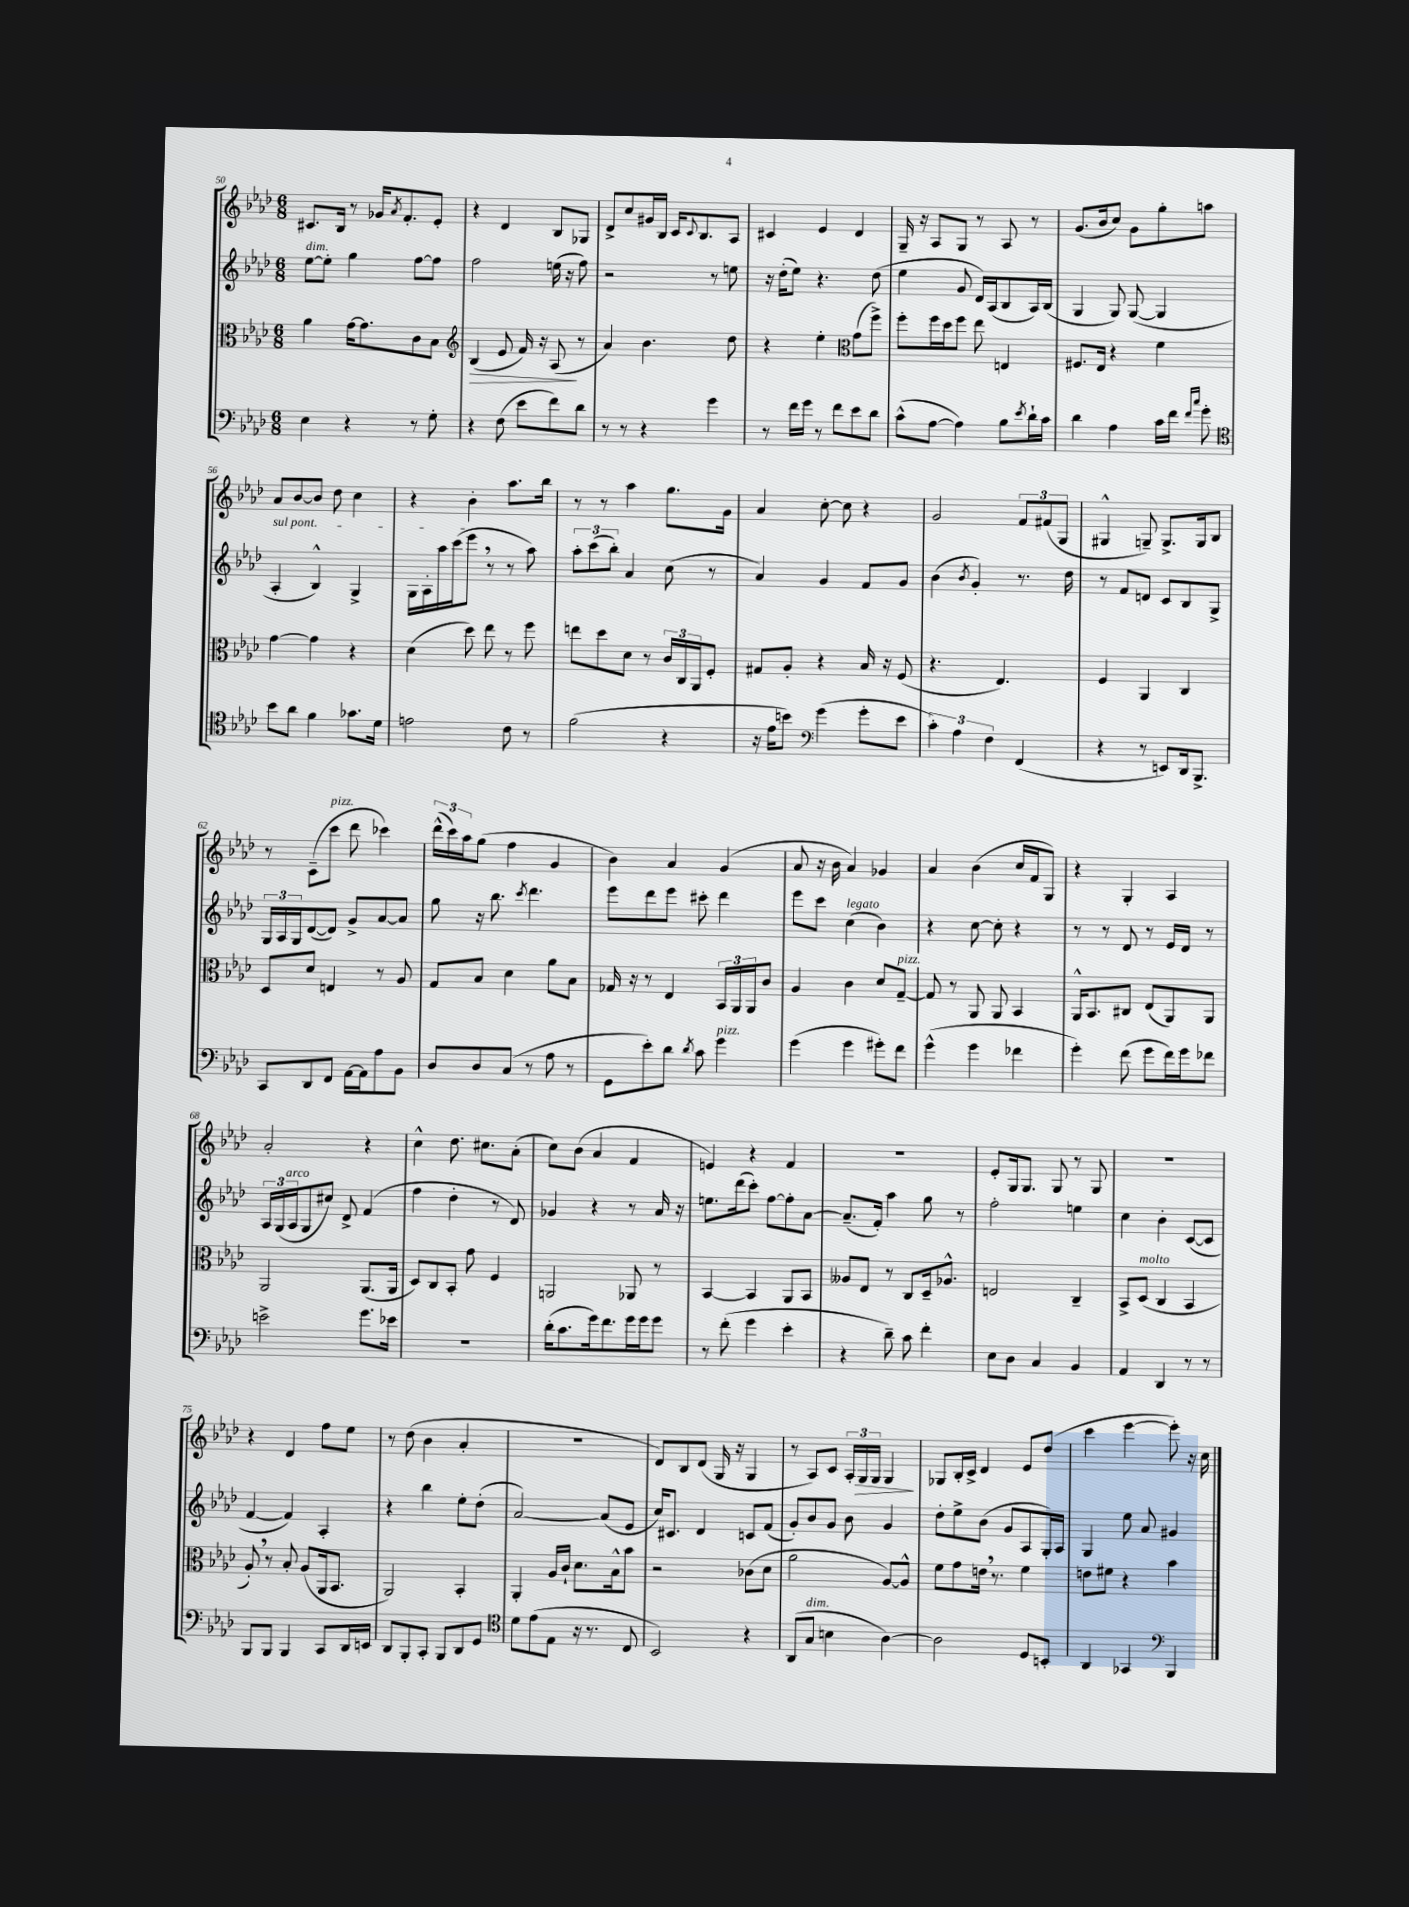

**kern	**kern	**dynam	**kern	**kern	**dynam
*part4	*part3	*part3	*part2	*part1	*part1
*staff4	*staff3	*staff3	*staff2	*staff1	*staff1
*clefF4	*clefC3	*	*clefG2	*clefG2	*
*k[b-e-a-d-]	*k[b-e-a-d-]	*	*k[b-e-a-d-]	*k[b-e-a-d-]	*
*M6/8	*M6/8	*	*M6/8	*M6/8	*
=50	=50	=50	=50	=50	=50
!	!	!	!LO:TX:a:i:t=dim.	!	!
4E-\	4a-\	.	[8ee-\L	8.c#X/L	.
.	.	.	8ee-'\J]	.	.
.	.	.	.	16B-/Jk	.
4r	[16g\KL	.	4gg\	8r	.
.	8.g\]	.	.	.	.
.	.	.	.	16g-X/KL	.
.	.	.	.	8qa-/	.
.	.	.	.	8.f'/	.
8r	8c\	.	[8ff\L	.	.
8G'\	8B-\J	.	8ff\J]	8e-'/J	.
=51	=51	=51	=51	=51	=51
*	*clefG2	*	*	*	*
!	!	!LO:HP:b	!	!	!
4r	(4B-/	>	2ff\	4r	.
(8F\	8e-/	.	.	4d-/	.
8e-\L	16f/)	.	.	.	.
.	16r	.	.	.	.
8f\)	(8A-/	.	(16een\	8B-/L	.
.	.	.	16r	.	.
8d-\J	8r	]	8ff\)	8G-X/J	.
=52	=52	=52	=52	=52	=52
8r	4a-/)	.	2r	8d-^/L	.
8r	.	.	.	8cc/	.
4r	4.b-\	.	.	16g#X/L	.
.	.	.	.	16B-/JJ	.
.	.	.	.	16c/KL	.
.	.	.	.	8qqc/	.
.	.	.	.	8.B-/	.
4g\	.	.	8r	.	.
.	8dd-\	.	8een\	8A-/J	.
=53	=53	=53	=53	=53	=53
8r	4r	.	16r	4c#X/	.
.	.	.	(16dd-'\KL	.	.
16f\LL	.	.	8ee-\J)	.	.
16g\JJ	.	.	.	.	.
8r	4ee-'\	.	4.r	4e-/	.
8f\L	.	.	.	.	.
*	*clefC3	*	*	*	*
8e-\	(8g\L	.	.	4d-/	.
8d-\J	8ff^\J)	.	(8dd-\	.	.
=54	=54	=54	=54	=54	=54
(8c^^\L	8ff'\L	.	4ee-\	16G~/	.
.	.	.	.	16r	.
[8A-\J	16ff\L	.	.	8A-/L	.
.	16dd-\J	.	.	.	.
4A-\])	8ff\J	.	8g/	8G/J	.
.	8ee-\	.	16d-/LL)	8r	.
.	.	.	(16A-/J	.	.
8B-\L	4En/	.	8B-/	8A-/	.
8qe-/	.	.	.	.	.
16d-`\L	.	.	16A-/L)	8r	.
16c\JJ	.	.	(16B-/JJ	.	.
=55	=55	=55	=55	=55	=55
4d-\	8.F#X/L	.	4G/	(8.g/L	.
.	16E-/Jk	.	.	16b-/k	.
4A-\	4r	.	8G/)	8cc/J)	.
.	.	.	([8G/	8g\L	.
16c\LL	4f\	.	4G/]	8gg'\	.
16f\JJ	.	.	.	.	.
16qqf/LL	.	.	.	.	.
16qqcc/JJ	.	.	.	.	.
8g'\	.	.	.	8aan\J	.
!!LO:LB:g=z
=56	=56	=56	=56	=56	=56
*clefC4	*	*	*	*	*
!	!	!	!LO:TX:a:i:t=sul pont.	!	!
8b-\L	[4g\	.	4A-'/	8a-/L	.
8a-\J	.	.	.	[8b-/	.
4f\	4g\]	.	4B-^^/)	8b-/J]	.
.	.	.	.	8dd-\	.
8.g-X\L	4r	.	4G^/	4cc\	.
16d-\Jk	.	.	.	.	.
=57	=57	=57	=57	=57	=57
2en\	(4d-\	.	16G\LL	4r	.
.	.	.	16A-'\	.	.
.	.	.	16aa-\	.	.
.	.	.	(16ccc\J	.	.
.	8dd-\)	.	8eee-,\J	4b-'\	.
.	8ee-\	.	8r	.	.
8c\	8r	.	8r	8.aa-\L	.
8r	8ff\	.	8aa-\)	.	.
.	.	.	.	16bb-\Jk	.
=58	=58	=58	=58	=58	=58
(2f\	8een\L	.	12aa-'\L	8r	.
.	.	.	(12ccc\	.	.
.	8dd-\	.	.	8r	.
.	.	.	12bb-'\J)	.	.
.	8d-\J	.	4a-/	4aa-\	.
.	8r	.	.	.	.
4r	24c/LL	.	(8cc\	8.gg\L	.
.	24C/	.	.	.	.
.	24AA-/J	.	.	.	.
.	8F'/J	.	8r	.	.
.	.	.	.	16g\Jk	.
=59	=59	=59	=59	=59	=59
16r	8G#X/L	.	4a-/)	4a-/	.
16e-\KL	.	.	.	.	.
8bn\J)	8A-'/J	.	.	.	.
*clefF4	*	*	*	*	*
(4g\	4r	.	4g/	[8cc'\	.
.	.	.	.	8cc\]	.
8g'\L	16B-/	.	8f/L	4r	.
.	16r	.	.	.	.
8e-\J	(8F/	.	8g/J	.	.
=60	=60	=60	=60	=60	=60
6c'\)	4.r	.	(4b-\	2g/	.
6A-\	.	.	.	.	.
.	.	.	8qb-/	.	.
.	.	.	4g'/)	.	.
6F\	.	.	.	.	.
.	4.E-/)	.	.	.	.
(4FF/	.	.	8.r	12f/L	.
.	.	.	.	(12f#X/	.
.	.	.	.	12G/J	.
.	.	.	16dd-\	.	.
=61	=61	=61	=61	=61	=61
4r	4F/	.	8r	4G#X^^/	.
.	.	.	8f/L	.	.
8r	4AA-/	.	8dn/J	8Gn~/)	.
8EEn/L)	.	.	8c/L	8.G^/L	.
16DD-/k	4C/	.	8B-/	.	.
8.BBB-^/J	.	.	.	16G/k	.
.	.	.	8G^/J	8B-/J	.
!!LO:LB:g=z
=62	=62	=62	=62	=62	=62
8CC/L	8D-/L	.	24G/LL	8r	.
.	.	.	24A-/	.	.
.	.	.	24G/J	.	.
8DD-/	8d-/J	.	([8d-/	(8c~\L	.
!	!	!	!	!LO:TX:a:i:t=pizz.	!
8FF/J	4En/	.	8d-/J])	8ccc\J	.
[16AA-\LL	.	.	8g^/L	8ddd-\	.
16AA-\J]	.	.	.	.	.
8A-\	8r	.	[8a-/	4ccc-X\)	.
8BB-\J	8A-/	.	8a-/J]	.	.
=63	=63	=63	=63	=63	=63
8D-/L	8G/L	.	8gg\	(24ddd-^^\LL	.
.	.	.	.	24ccc\)	.
.	.	.	.	24aa-\J	.
8D-/	8B-/J	.	16r	(8gg\J	.
.	.	.	8.bb-\	.	.
(8C/J	4d-\	.	.	4ff\	.
.	.	.	8qccc/	.	.
8r	.	.	4.ddd-\	.	.
8A-\	8a-\L	.	.	4g/	.
8r	8B-\J	.	.	.	.
=64	=64	=64	=64	=64	=64
8GG\L	16G-X/	.	8eee-\L	4b-\)	.
.	16r	.	.	.	.
8e-'\)	8r	.	8ddd-\	.	.
8d-\J	4E-/	.	8eee-\J	4a-/	.
8qd-/	.	.	.	.	.
8c\	.	.	8ccc#X'\	.	.
!LO:TX:a:i:t=pizz.	!	!	!	!	!
4g\	24BB-/LL	.	4ddd-\	(4g/	.
.	24AA-/	.	.	.	.
.	24AA-/J	.	.	.	.
.	8c/J	.	.	.	.
=65	=65	=65	=65	=65	=65
(4g\	4A-/	.	8eee-\L	8a-/	.
.	.	.	8ccc\J	16r	.
.	.	.	.	16b-\	.
!	!	!	!LO:TX:a:i:t=legato	!	!
4g\	4c\	.	(4cc\	4a-/)	.
8g#X'\L)	8d-/L	.	4b-\)	4g-X/	.
!	!LO:TX:a:i:t=pizz.	!	!	!	!
8f\J	[8G~/J	.	.	.	.
=66	=66	=66	=66	=66	=66
(4g^^\	8G/]	.	4r	4a-/	.
.	8r	.	.	.	.
4g\	8AA-/	.	[8cc\	(4b-\	.
.	8AA-/	.	8cc'\]	.	.
4f-X\	4BB-/	.	4r	16cc/LL	.
.	.	.	.	16f/J	.
.	.	.	.	8G/J)	.
=67	=67	=67	=67	=67	=67
4g'\)	16AA-^^/KL	.	8r	4r	.
.	8.BB-/	.	.	.	.
.	.	.	8r	.	.
(8f\	8C#X/J	.	8d-/	4G'/	.
8g\L	(8E-/L	.	8r	.	.
16f\L)	8AA-/)	.	16e-/LL	4A-/	.
16g\J	.	.	16d-/JJ	.	.
8f-X\J	8AA-/J	.	8r	.	.
!!LO:LB:g=z
=68	=68	=68	=68	=68	=68
2en^\	2AA-/	.	24A-/LL	2a-'/	.
.	.	.	(24G/	.	.
!	!	!	!LO:TX:a:i:t=arco	!	!
.	.	.	24A-/J	.	.
.	.	.	8G/	.	.
.	.	.	8cc#X/J)	.	.
.	.	.	8d-^/	.	.
8.g\L	(8.AA-/L	.	(4f/	4r	.
16e-X\Jk	16AA-/Jk	.	.	.	.
=69	=69	=69	=69	=69	=69
2.r	8D-/L)	.	4ff\	4cc^^\	.
.	8C/	.	.	.	.
.	8BB-'/J	.	4dd-'\	8.dd-\	.
.	8g\	.	.	.	.
.	.	.	.	8.cc#X\L	.
.	4F/	.	8r	.	.
.	.	.	8d-/)	(8a-'\J	.
=70	=70	=70	=70	=70	=70
(16d-'\KL	2AAn/	.	4g-X/	8cc\L)	.
8.c\	.	.	.	.	.
.	.	.	.	(8b-\J	.
16g\k)	.	.	4r	4a-/	.
8.f\	.	.	.	.	.
16g\L	8AA-X/	.	8r	4f/	.
16g\J	.	.	.	.	.
8g\J	8r	.	16a-/	.	.
.	.	.	16r	.	.
=71	=71	=71	=71	=71	=71
8r	[4BB-/	.	8.een\L	4en/)	.
(8f'\	.	.	.	.	.
.	.	.	(16ddd-\k	.	.
4g\	4BB-/]	.	8ccc'\J)	4r	.
.	.	.	[8ff\L	.	.
4e-'\	8AA-/L	.	8ff'\]	4f/	.
.	8BB-/J	.	[8a-\J	.	.
=72	=72	=72	=72	=72	=72
4r	8A--X/L	.	(8.a-~/L]	2.r	.
.	8E-/J	.	.	.	.
.	.	.	16f'/Jk)	.	.
8d-~\)	8r	.	4aa-\	.	.
8c\	8C/L	.	.	.	.
4f'\	16D-~/k	.	8gg\	.	.
.	8.A-X^^/J	.	.	.	.
.	.	.	8r	.	.
=73	=73	=73	=73	=73	=73
8E-\L	2En/	.	2ff'\	8e-'/L	.
8D-\J	.	.	.	16G/k	.
.	.	.	.	8.G/J	.
4C/	.	.	.	.	.
.	.	.	.	8G/	.
4BB-/	4C~/	.	4een\	8r	.
.	.	.	.	8G/	.
=74	=74	=74	=74	=74	=74
4AA-/	8BB-^/L	.	4cc\	2.r	.
!	!LO:TX:a:i:t=molto	!	!	!	!
.	(8D-/J	.	.	.	.
4DD-/	4C/	.	4b-'\	.	.
8r	4BB-/	.	([8c/L	.	.
8r	.	.	8c/J]	.	.
!!LO:LB:g=z
=75	=75	=75	=75	=75	=75
8BBB-/L	8A-',/)	.	[4f/	4r	.
8BBB-/J	8r	.	.	.	.
4BBB-/	8B-'/	.	4f/])	4d-/	.
.	(8A-/L	.	.	.	.
8CC/L	16AA-/k	.	4A-'/	8ff\L	.
.	8.BB-/J	.	.	.	.
16DD-/L	.	.	.	8ee-\J	.
16EEn/JJ	.	.	.	.	.
=76	=76	=76	=76	=76	=76
8DD-/L	2AA-/)	.	4r	8r	.
8BBB-'/	.	.	.	(8dd-\	.
8CC'/J	.	.	4bb-\	4b-\	.
8BBB-/L	.	.	.	.	.
8DD-/	4BB-'/	.	8ee-'\L	4a-'/	.
8GG/J	.	.	(8dd-'\J	.	.
=77	=77	=77	=77	=77	=77
*clefC4	*	*	*	*	*
8d-\L	4AA-'/	.	[2a-/)	2.r	.
(8e-\	.	.	.	.	.
8E-\J	16A-/LL	.	.	.	.
.	16c`/JJ	.	.	.	.
16r	8.d-\L	.	.	.	.
8.r	.	.	.	.	.
.	.	.	(8a-/L]	.	.
.	16B-^^\k	.	.	.	.
8C/	8b-\J	.	8e-/J	.	.
=78	=78	=78	=78	=78	=78
2BB-/)	2r	.	16cc/KL)	8d-/L)	.
.	.	.	8.c#X/J	.	.
.	.	.	.	8B-/	.
.	.	.	4d-/	(8d-/J	.
.	.	.	.	16G/	.
.	.	.	.	16r	.
4r	(8c-X\L	.	8cn/L	4G/	.
.	8d-\J	.	(8f/J	.	.
=79	=79	=79	=79	=79	=79
(8AA-/L	2a-\	.	8g'/L)	8r	.
!LO:TX:a:i:t=dim.	!	!	!	!	!
8G/J	.	.	8b-/	8A-/L)	.
4Bn\	.	.	8g/J	8c/J	.
.	.	.	8b-\	24A-'/LL	.
!	!	!	!	!	!LO:HP:b
.	.	.	.	24G/	>
.	.	.	.	24G/JJ	.
[4A-\)	[8A-/L)	.	4g/	4G/	.
.	8A-^^/J]	.	.	.	.
.	.	.	.	.	]
=80	=80	=80	=80	=80	=80
2A-\]	8f\L	.	8dd-'\L	8G-X/L	.
.	8g\	.	8ee-^\	16B-'/L	.
.	.	.	.	16c^/JJ	.
.	16en,\Jk	.	(8b-\J	4d-/	.
.	8.r	.	.	.	.
.	.	.	8g/L	.	.
8D-/L	4f\	.	8A-/	8e-/L	.
8BBn'/J	.	.	16G'/L)	(8dd-/J	.
.	.	.	16A-/JJ	.	.
=81	=81	=81	=81	=81	=81
4AA-/	8en\L	.	4G/	4ccc\	.
.	8f#X\J	.	.	.	.
4GG-X/	4r	.	8ee-\	[4eee-\	.
.	.	.	8a-/	.	.
*clefF4	*	*	*	*	*
4BBB-/	4b-\	.	4g#X/	8eee-'\])	.
.	.	.	.	16r	.
.	.	.	.	16cc\	.
==	==	==	==	==	==
*-	*-	*-	*-	*-	*-
